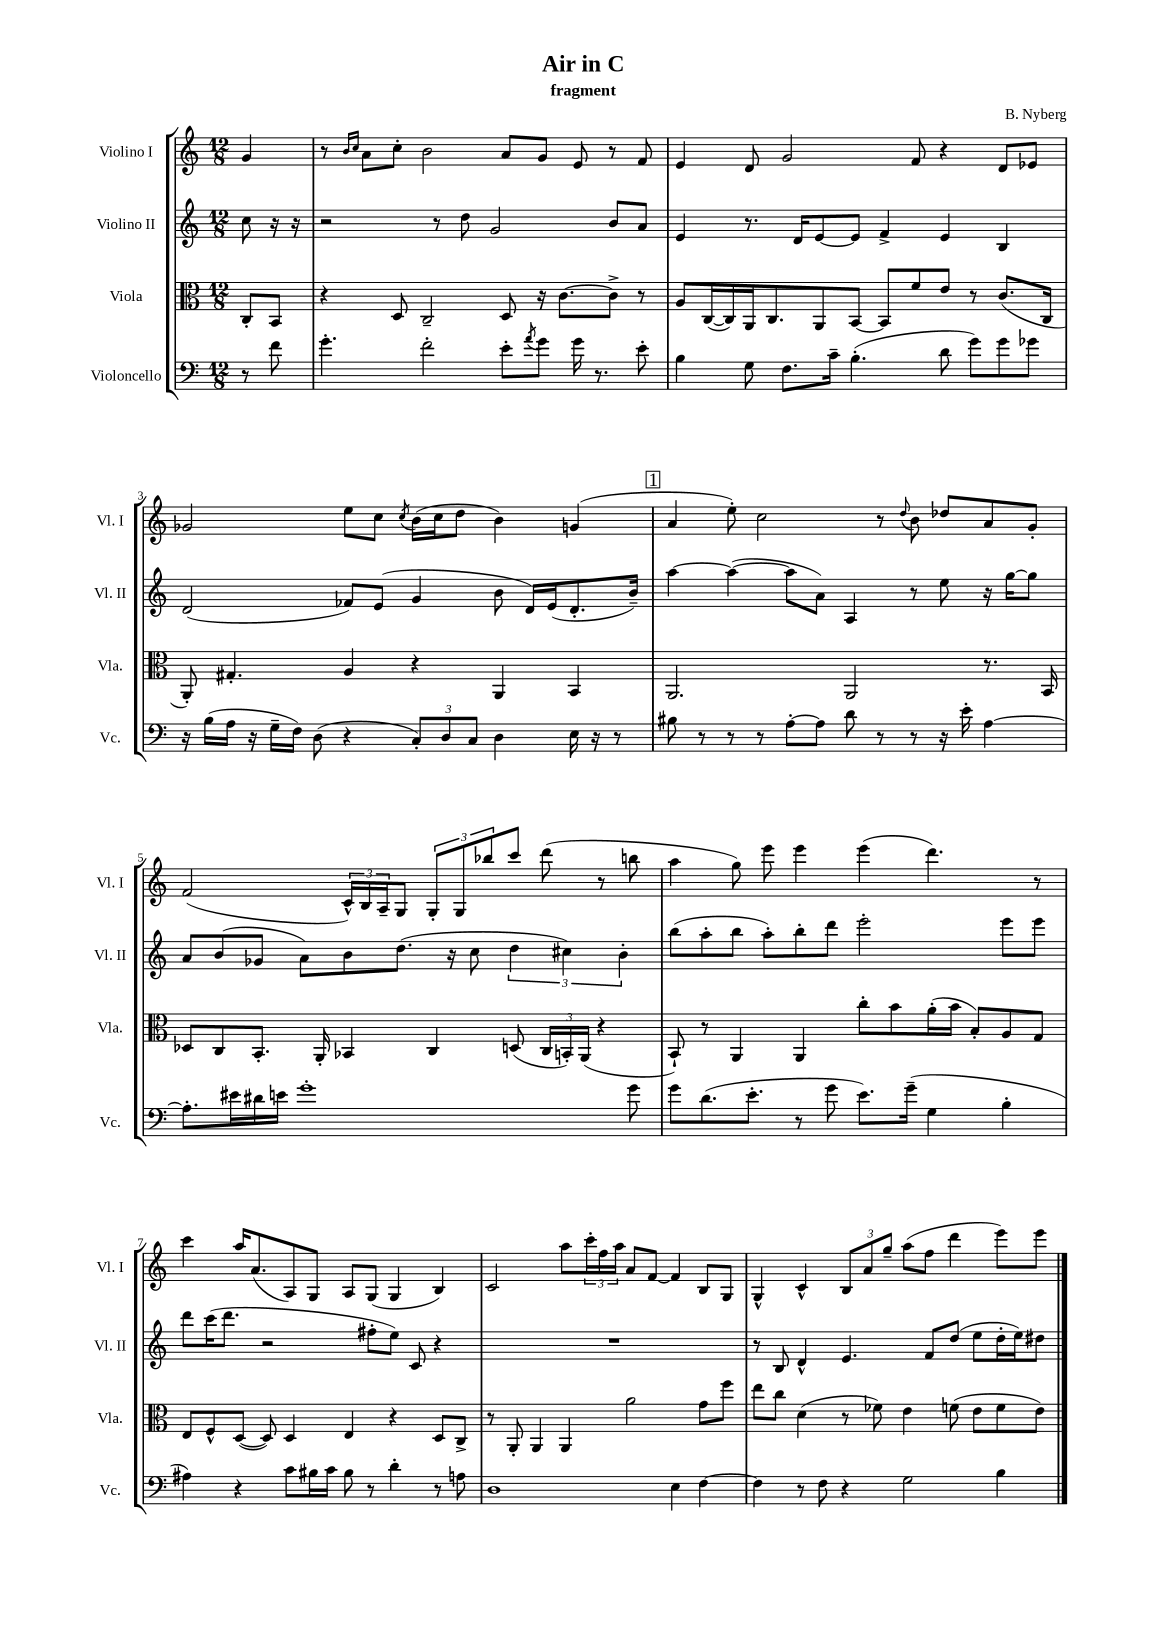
\header { title = "Air in C" composer = "B. Nyberg" subtitle = "fragment" }
<<
\new StaffGroup <<
\new Staff = "s0" \with { instrumentName = "Violino I" shortInstrumentName = "Vl. I" } {
    \clef treble \key c \major \numericTimeSignature \time 12/8 \partial 4
    g'4 |
    r8 \grace { b'16 c''16 } a'8 c''8-. b'2 a'8 g'8 e'8 r8 f'8 |
    e'4 d'8 g'2 f'8 r4 d'8 ees'8 |
    ges'2 e''8 c''8 \acciaccatura { c''8 } b'16( c''16 d''8 b'4) g'4( |
    \mark \markup { \box "1" } a'4 e''8-.) c''2 r8 \appoggiatura { d''8 } b'8 des''8 a'8 g'8-. |
    f'2( \tuplet 3/2 { c'16-^) b16 a16-- } g8 \tuplet 3/2 { g8-. g8 bes''8 } c'''8 d'''8( r8 b''8 |
    a''4 g''8) e'''8 e'''4 e'''4( d'''4.) r8 |
    c'''4 a''16 a'8.( a8) g8 a8 g8( g4 b4) |
    c'2 a''8 \tuplet 3/2 { c'''16-. f''16 a''16 } a'8 f'8~ f'4 b8 g8 |
    g4-^ c'4-^ \tuplet 3/2 { b8 a'8 g''8-- } a''8( f''8 d'''4 e'''8) e'''8 \bar "|." |
}
\new Staff = "s1" \with { instrumentName = "Violino II" shortInstrumentName = "Vl. II" } {
    \clef treble \key c \major \numericTimeSignature \time 12/8 \partial 4
    c''8 r16 r16 |
    r2 r8 d''8 g'2 b'8 a'8 |
    e'4 r8. d'16 e'8~ e'8 f'4-> e'4 b4 |
    d'2( fes'8) e'8( g'4 b'8 d'16) e'16( d'8.-. b'16--) |
    \mark \markup { \box "1" } a''4~ a''4~( a''8 a'8) a4 r8 e''8 r16 g''16~ g''8 |
    a'8 b'8( ges'8 a'8) b'8 d''8.( r16 c''8 \tuplet 3/2 { d''4 cis''4) b'4-. } |
    b''8( a''8-. b''8 a''8-.) b''8-. d'''8 e'''2-. e'''8 e'''8 |
    d'''8 c'''16( d'''8. r2 fis''8-. e''8) c'8 r4 |
    R1. |
    r8 b8 d'4-^ e'4. f'8 d''8( e''8 d''16-. e''16) dis''8 \bar "|." |
}
\new Staff = "s2" \with { instrumentName = "Viola" shortInstrumentName = "Vla." } {
    \clef alto \key c \major \numericTimeSignature \time 12/8 \partial 4
    c8-. b,8 |
    r4 d8 c2-- d8 r16 c'8.~ c'8-> r8 |
    a8 c16~( c16) a,16 c8. a,8 b,8~ b,8 f'8 e'8 r8 c'8.( c16 |
    a,8-.) gis4.-. a4 r4 a,4 b,4 |
    \mark \markup { \box "1" } a,2. a,2 r8. b,16 |
    des8 c8 b,8.-. a,16-. bes,4 c4 d8( \tuplet 3/2 { c16 b,16-.) a,16( } r4 |
    b,8-!) r8 a,4 a,4 c''8-. b'8 a'16-.( b'16 b8-.) a8 g8 |
    e8 f8-^ d8~( d8) d4 e4 r4 d8 c8-> |
    r8 a,8-. a,4 a,4 a'2 g'8 f''8 |
    e''8 c''8 d'4( r8 fes'8) e'4 f'8( e'8 f'8 e'8) \bar "|." |
}
\new Staff = "s3" \with { instrumentName = "Violoncello" shortInstrumentName = "Vc." } {
    \clef bass \key c \major \numericTimeSignature \time 12/8 \partial 4
    r8 f'8 |
    g'4.-. f'2-. e'8-. \acciaccatura { a'8 } g'8 g'16 r8. e'8-. |
    b4 g8 f8. c'16-- b4.-.( d'8 g'8) g'8 ges'8 |
    r16 b16( a16 r16 g16-- f16) d8( r4 \tuplet 3/2 { c8-.) d8 c8 } d4 e16 r16 r8 |
    \mark \markup { \box "1" } bis8 r8 r8 r8 a8~-. a8 d'8 r8 r8 r16 e'16-. a4~ |
    a8.-. eis'16 dis'16 e'16 g'1-. g'8 |
    g'8 d'8.( e'8.-. r8 g'8 e'8.) g'16--( g4 b4-. |
    ais4) r4 c'8 bis16 c'16 bis8 r8 d'4-. r8 a8 |
    d1 e4 f4~ |
    f4 r8 f8 r4 g2 b4 \bar "|." |
}
>>
>>
